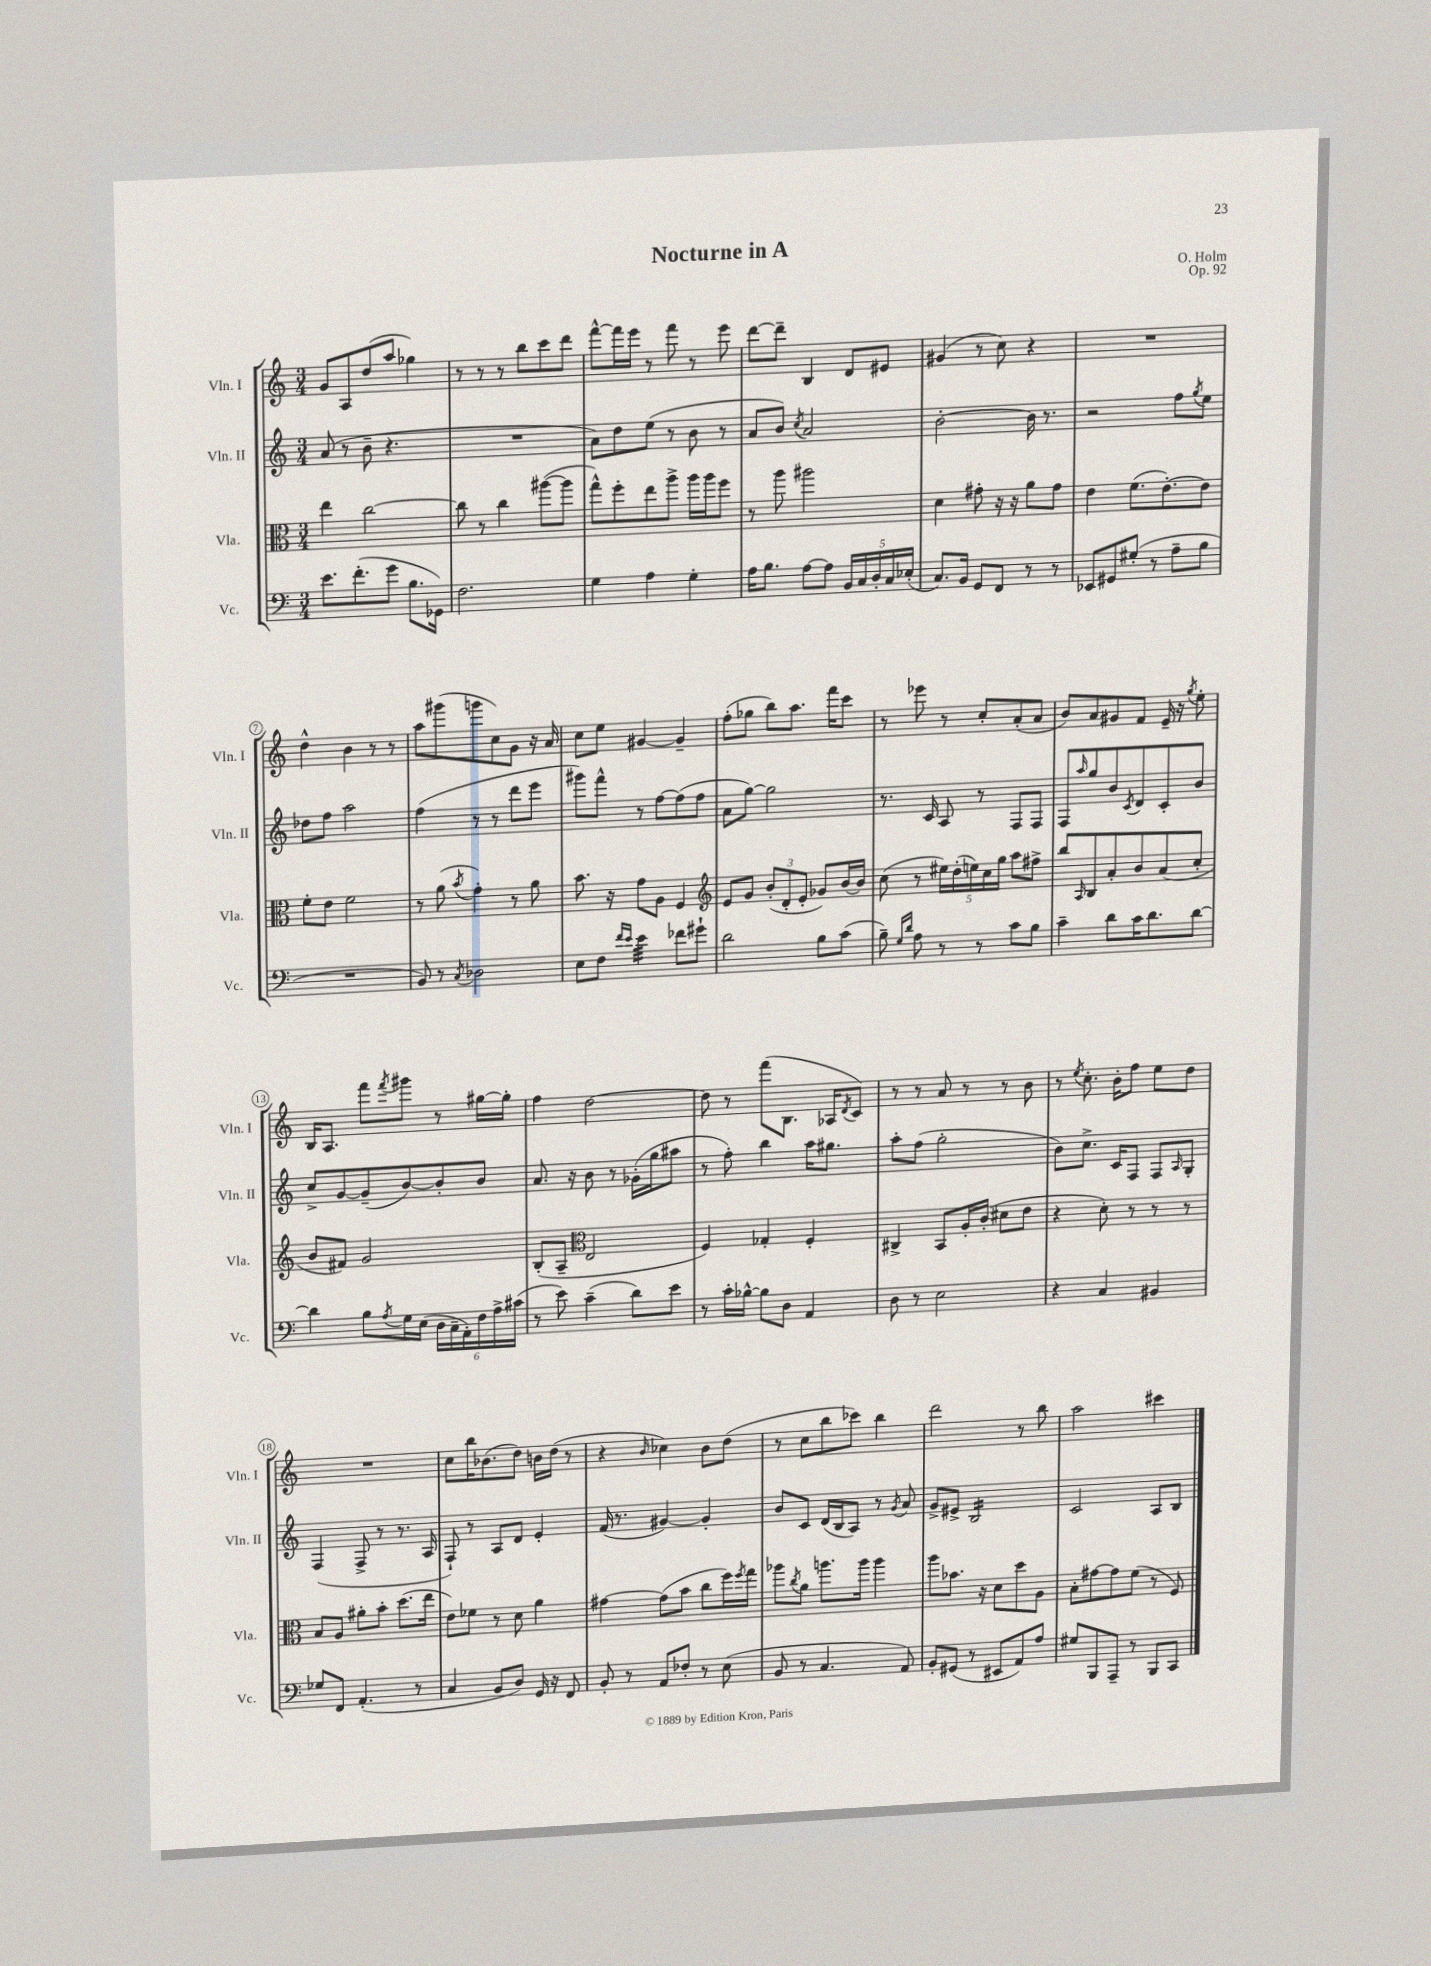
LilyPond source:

\header { title = "Nocturne in A" composer = "O. Holm" opus = "Op. 92" }
<<
\new StaffGroup <<
\new Staff = "s0" \with { instrumentName = "Vln. I" shortInstrumentName = "Vln. I" } {
    \clef treble \key c \major \numericTimeSignature \time 3/4
    g'8 a8 d''8( a''8 ges''4) |
    r8 r8 r8 b''8 c'''8 d'''8 |
    f'''8~-^ f'''16 e'''16 r8 f'''8 r8 e'''8 |
    d'''8~ d'''8-- b4 d'8 eis'8 |
    gis'4( r8 c''8) r4 |
    R2. |
    d''4-^ b'4 r8 r8 |
    a''8 gis'''8( g'''8 c''8) g'8 r16 a'16 |
    c''8 e''8 gis'4~ gis'4-- |
    f''8-.( ges''8 b''8) a''8. f'''16 c'''8 |
    r8 ees'''8 r8 c''8-. a'8-.( a'8 |
    b'8) a'8 gis'8 f'8 e'16-- r16 \acciaccatura { g''8 } e''8-. |
    b16 a8. f'''8 \acciaccatura { f'''8 } gis'''8 r8 gis''16~ gis''16-. |
    f''4 d''2~ |
    d''8 r8 f'''8( b8. aes16 \acciaccatura { d'8 } c'8) |
    r8 r8 a'8 r8 r8 b'8 |
    r8 \acciaccatura { e''8 } c''8.-. b'16-. f''8 e''8 d''8 |
    R2. |
    c''8 b''16 bes'8.( d''8) b'16 d''16( r8 |
    r4 \grace { b'16 } ces''4) b'8 d''8( |
    r8 c''8 b''8 ces'''8) b''4 |
    d'''2 r8 b''8 |
    a''2 cis'''4 \bar "|." |
}
\new Staff = "s1" \with { instrumentName = "Vln. II" shortInstrumentName = "Vln. II" } {
    \clef treble \key c \major \numericTimeSignature \time 3/4
    a'8( r8 b'8-- r4. |
    R2. |
    a'8) d''8 e''8( r8 b'8 r8 |
    a'8 b'8) \acciaccatura { c''8 } a'2 |
    b'2~-. b'16 r8. |
    r2 f''8 \acciaccatura { g''8 } e''8 |
    des''8 f''8 a''2 |
    f''4( r8 r8 d'''8 e'''8 |
    gis'''8) f'''8-^ r8 f''8~ f''8( f''8 |
    a'8 g''8~) g''2 |
    r8. c'16 a8 r8 f8 f8 |
    f8 \grace { a''16 } g''8 b'8 \acciaccatura { c'8 } d'8 c'8-. b'8 |
    c''8-> g'8~ g'8--( b'8~) b'8-. b'8 |
    a'8. r16 b'8 r8 ges'16-.( g''16 ais''8 |
    r8 f''8-.) b''4 a''16 gis''8. |
    a''8-. f''8( g''2-. |
    b'8) c''8.-> c'16 f8 f8 \grace { a16 } g8-. |
    f4( f8-> r8 r8. a16 |
    f8-!) r8 a8 d'8 e'4-. |
    f'16( r8. gis'4~) gis'4-. |
    b'8 c'8 d'16( b16 a8) r8 \acciaccatura { g'8 } a'8 |
    g'8-> eis'8-> b2:16 |
    c'2 a8 b8 \bar "|." |
}
\new Staff = "s2" \with { instrumentName = "Vla." shortInstrumentName = "Vla." } {
    \clef alto \key c \major \numericTimeSignature \time 3/4
    e''4 c''2~ |
    c''8 r8 c''4 ais''8~( ais''8 |
    g''8-^) f''8-. e''8 a''8-> a''16 a''16 f''8 |
    r8 a''8 ais''2 |
    d'4 gis'8-. r16 r16 a'8 gis'8 |
    e'4 f'8.( e'8.~-.) e'8 |
    f'8-. e'8 f'2 |
    r8 a'8( \acciaccatura { b'8 } g'4-.) r8 a'8 |
    b'8. r16 g'8 a8 f4 |
    \clef treble e'8 g'8 \tuplet 3/2 { b'8-.( d'8-. e'8-. } ges'8) b'16~ b'16 |
    c''8( r8 \tuplet 5/4 { eis''16) d''16-.( e''16) c''16 g''16 } a''8 fis''8-> |
    b''8 \grace { a16 } b8 a'8-. b'8 a'8( c''8-. |
    b'8 fis'8) g'2 |
    b8-.( a8-- \clef alto e2 |
    f4) ges4-. f4-. |
    cis4-> b,8 a16-. c'16-.( dis'8 e'8 |
    r4 d'8-.) r8 r8 r8 |
    b8 a8 ais'8-. b'8-. d''8.( e''16 |
    e'8) fes'8 r8 d'8 a'4 |
    gis'4~ gis'8( b'8 c''8 f''16) \acciaccatura { f''8 } g''16 |
    aes''8 \acciaccatura { c''8 } a'8 a''8. a''16 a''4 |
    a''8 bes'8. r16 d'8 d''8 a8 |
    b8-. gis'8~ gis'8 f'8( r8 f8) \bar "|." |
}
\new Staff = "s3" \with { instrumentName = "Vc." shortInstrumentName = "Vc." } {
    \clef bass \key c \major \numericTimeSignature \time 3/4
    e'8. f'8.-.( g'8 b8. ges,16) |
    f2. |
    g4 a4 g4-. |
    a16 b8. a8~ a8 \tuplet 5/4 { b,16 c16 d16-. c16 ees16-.( } |
    c8.) b,16 g,8 f,8 r8 r8 |
    ees,8 gis,8 gis8-.( r8 a8-- b8 |
    R2. |
    b,8) r8 \acciaccatura { c8 } des2 |
    e8 f8 \grace { f'16 e'16 } e'4:32 fes'8 gis'8-! |
    d'2 b8 c'8( |
    b8--) \grace { g16 d'16 } a8 r8 r8 c'8 b8 |
    c'4-- d'8 c'16 d'8. d'8~ |
    d'4 b8 \acciaccatura { a8 } g16 e16( \tuplet 6/4 { d16 c16-- a,16-.) f16 a16-> cis'16( } |
    r8 e'8) c'4--( d'8) e'8 |
    r8 c'16-. bes16~-^ bes8 d8 a,4 |
    d8 r8 e2 |
    r4 c4 bis,4 |
    ges8 f,8 a,4.-.( r8 |
    c4 b,8 d8) g,16 r16 f,8 |
    b,8-. r8 a,8 fes8-. r8 e8( |
    b,8 r8 c4. a,8) |
    b,8-. gis,8( r8 eis,8 a,8) a8 |
    gis8 b,,8 a,,8-- r8 b,,8 c,8 \bar "|." |
}
>>
>>
\layout { \context { \Score \override BarNumber.stencil = #(make-stencil-circler 0.1 0.3 ly:text-interface::print) } }
